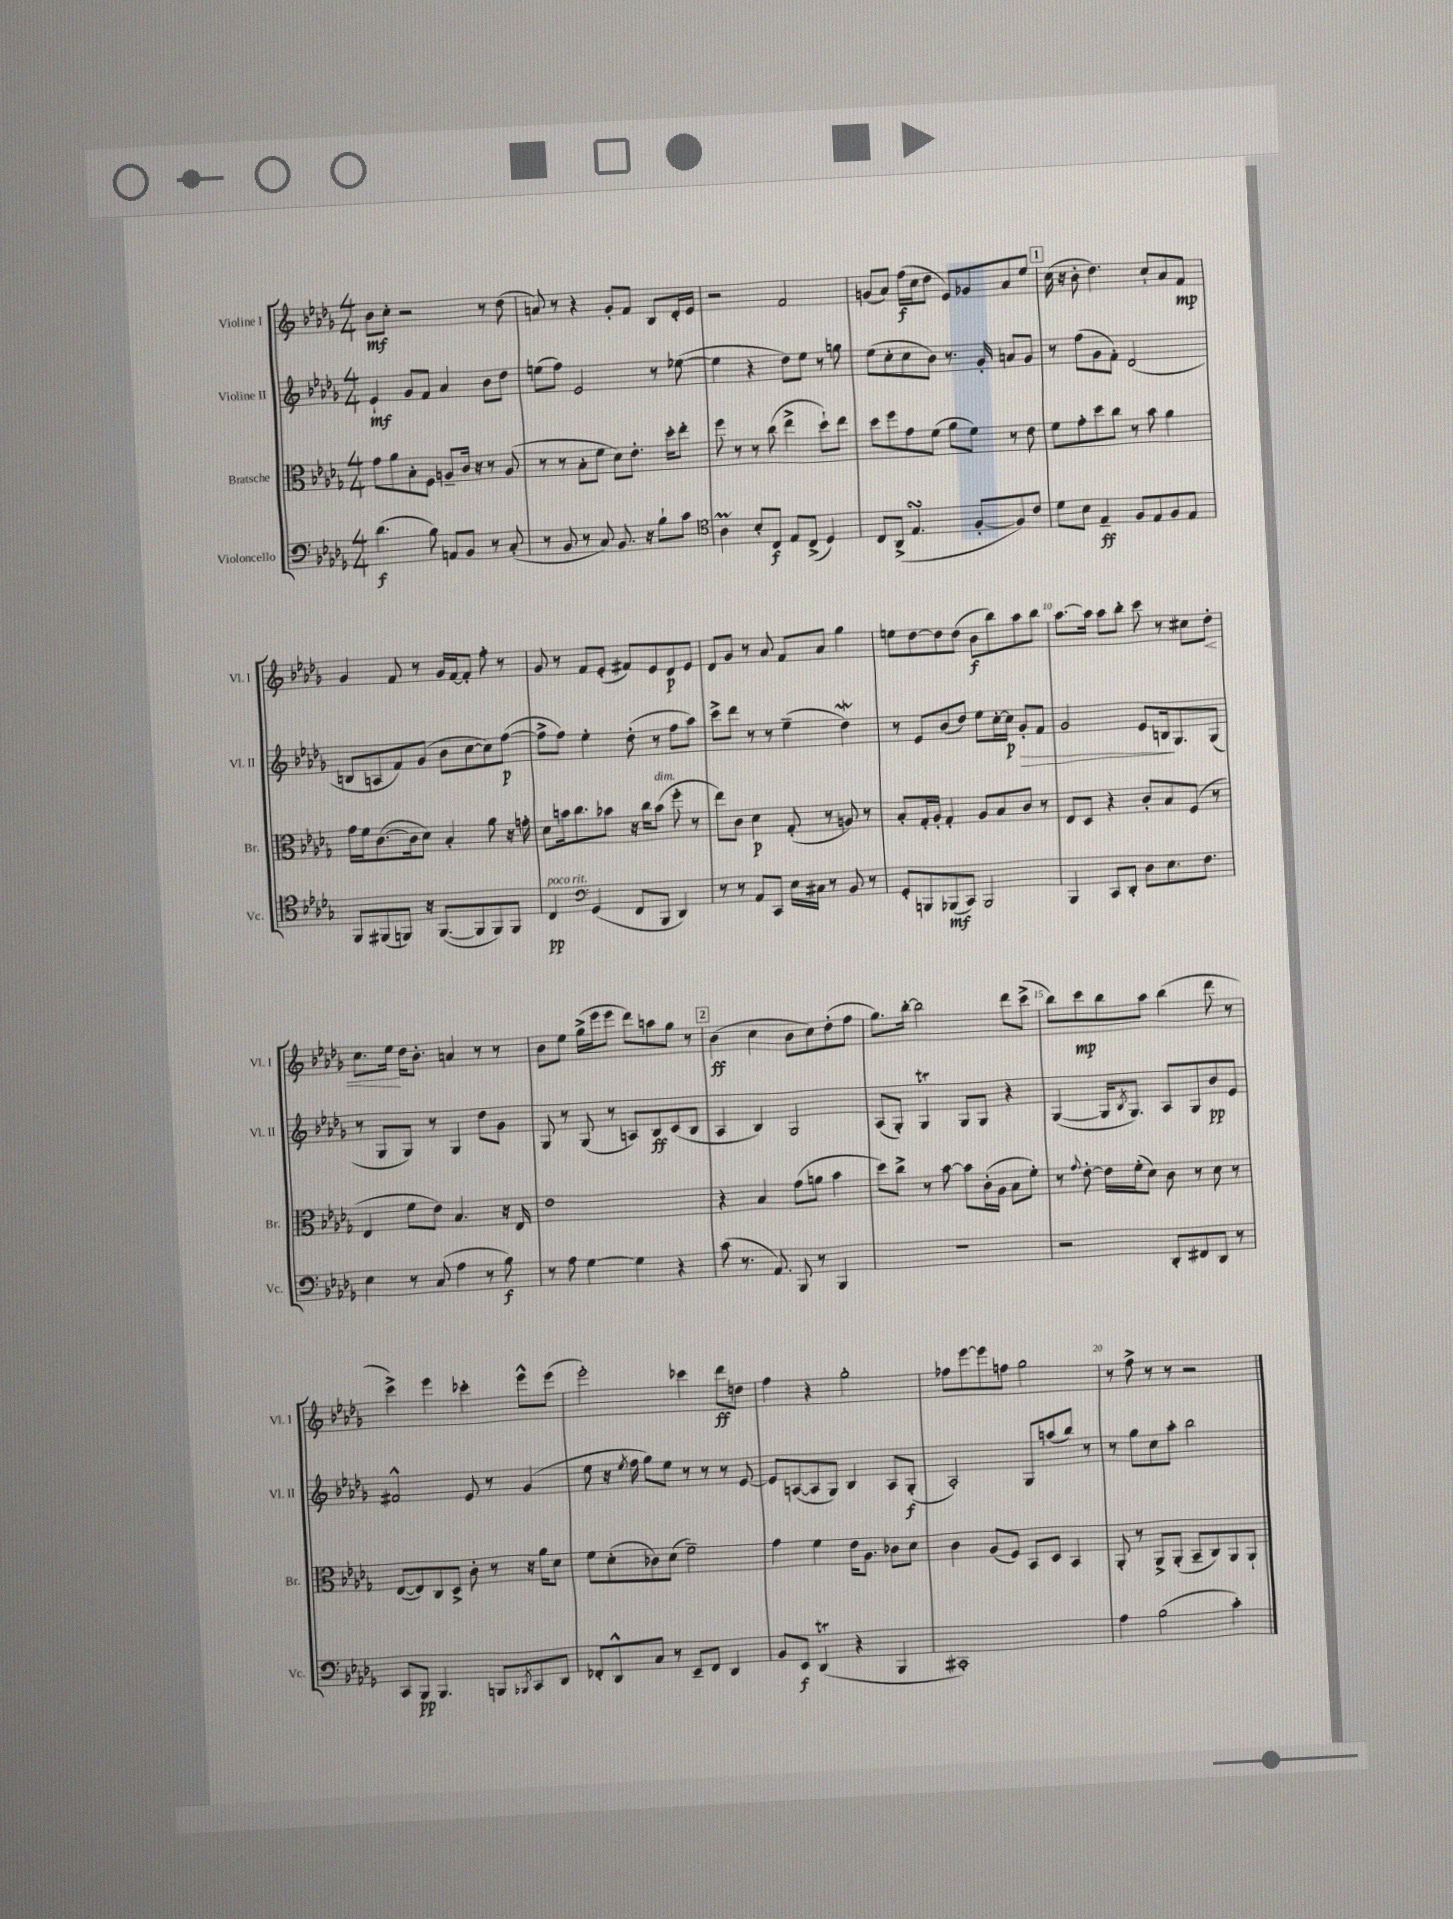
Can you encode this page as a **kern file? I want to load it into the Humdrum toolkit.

**kern	**kern	**kern	**kern
*staff4	*staff3	*staff2	*staff1
*clefF4	*clefC3	*clefG2	*clefG2
*k[b-e-a-d-g-]	*k[b-e-a-d-g-]	*k[b-e-a-d-g-]	*k[b-e-a-d-g-]
*M4/4	*M4/4	*M4/4	*M4/4
(4.d-	8g-	4e-`	8b-
.	8a-	.	8cc'
.	8B-'	8g-	2r
8B-)	8F	8f	.
8AA	8A~	4a-	.
8BB-	16c	.	.
.	16r	.	.
8r	8r	8b-	8r
(8C'	(8A	8dd-	(8dd-
=	=	=	=
8r	8r	(8ee	8a)
8BB-	8r	8ff)	8r
8r	8B-'	2e-	4r
8C)	8f	.	.
8.BB-	8d-)	.	8g-'
.	8.e-'	.	8f
16r	.	.	.
8B-`	.	8r	8B-
.	16dd-'	.	.
8c	8ee-'	([8ee-	16d-'
.	.	.	16e-
=	=	=	=
*clefC4	*	*	*
4A-	8ff	4ee-]	2r
.	8r	.	.
8B-'	8r	4r	.
8C	(8cc	.	.
8E-	4ee-^	8dd-)	2f
(8C^	.	8ee-	.
4D-)	8dd-`)	8r	.
.	8ee-	8gg	.
=	=	=	=
8C	8dd-	(8ee-	(8g
(8AA-^	8ff	8cc'	8a-)
4.E-	8g-	8cc	(16ff
.	.	.	16cc
.	(8f	8b-)	8dd-
.	8a-	8.r	8e-)
[8F'	8f)	.	8g-
.	.	16g-'	.
8F])	8r	8a	8a-
8c	8e-	8g-	8ee-
=	=	=	=
8d-	8f	8r	(16cc
.	.	.	16r
8B-	8g-'	(8ff	8b-'
4E-~	8dd-	8g-	4.dd-)
.	8cc	8f')	.
8F	8r	(2d-	.
8E-	8b-	.	8cc`
8F	4a-	.	8a-
8E-	.	.	8f
=	=	=	=
8FF	16g-	8B	4g-
.	16f	.	.
(8FF#	([8.c	8A	.
8FF)	.	8f)	8f
.	16c]	.	.
16r	8d-)	(8g-	8r
([8.FF	.	.	.
.	4B-'	8b-	16g-
.	.	.	[16f
8FF]	.	[8cc	8f']
8FF)	8a-	8cc])	8ff'
8FF	16r	([8ff	8r
.	16g'	.	.
=	=	=	=
4C	8d-	8ff^]	8g-
.	16b	8ff)	8r
.	8.cc	.	.
*clefF4	*	*	*
(4GG-	.	4ee-'	8f
.	8b-	.	(8e-'
8FF	16r	(8dd-'	8f#)
.	16cc	.	.
8BBB-	(8b-	8r	8e-
4DD-)	8ff'	8ff	8d-
.	8r	8aa-)	8e-
=	=	=	=
8r	8ee-)	8ccc^	8d-
8r	8c	8ddd-	8g-
8AA-	4d-	8r	8r
8CC	.	8r	8a-
16E-	(8G-'	(4ee-~	8f
16C#	.	.	.
8r	8r	.	8a-
8BB-	8A)	4dd-)	4gg-
8r	8r	.	.
=	=	=	=
8GG-'	8B-'	8r	8ee
8BBB	16G-'	8e-	[8dd-
.	16A-'	.	.
(8BBB-	4G-'	(8b-	8dd-]
8CC)	.	8dd-)	(8dd-
2BBB-	8A-	8ee-	8b-
.	8B-	[16cc'	8bb-)
.	.	16cc]	.
.	8c	8g-'	8aa-
.	8r	8f	8bb-
=	=	=	=
4BBB-	8E-	2g-	[8.aa-
.	8D-	.	.
.	.	.	16aa-]
8CC	4r	.	8aa-
8DD-'	.	.	8bb-'
8D-	8c'	8e-	8ccc
8.E-	8B-	16B	8r
.	.	8.G-	.
.	(8F	.	8cc#
8.F	.	.	.
.	8r	(8G-	8dd-'
=	=	=	=
4E-	4E-	8r	8.cc
.	.	8G-	.
.	.	.	16ee-
8r	8f	8G-)	16dd-
.	.	.	8.b-'
(8C	8e-)	8r	.
4A-	4.B-	4G-	4a
8r	.	8dd-	8r
8B-)	16r	8g-	8r
.	16E-	.	.
=	=	=	=
8r	1e-	8G-	8b-
8A-	.	8r	8ee-
[4G-	.	(8G-	(16gg-^
.	.	.	16eee-
.	.	8r	8eee-
4G-]	.	8A)	8ddd-)
.	.	8B-	8aa
4r	.	(8c	8gg-
.	.	8B-	8r
=	=	=	=
(8c	4r	4A-	(4b-
8.r	.	.	.
.	4B-	4B-)	4cc
8.AA-)	.	.	.
8BBB-	(8g-	2G-	8b-
8r	8a	.	8cc)
4BBB-	4b-	.	(8dd-'
.	.	.	8ff
=	=	=	=
1r	8dd-)	(8A-	8.gg-)
.	8cc^	8G-')	.
.	.	.	[16bb-'
.	8r	4G-	2bb-]
.	[8b-	.	.
.	8b-]	8G-	.
.	(16c'	8G-	.
.	16A-	.	.
.	8B-	4r	8ddd-
.	8f')	.	(8ccc^
=	=	=	=
2r	8r	([4G-	8bb-)
.	8qqg-	.	.
.	[8e-'	.	8ccc
.	16e-]	16G-]	8bb-
.	.	8qB-	.
.	(16f'	8.G-)	.
.	8d-)	.	8aa-
8DD-'	8c	8A-	(4bb-
8FF#	8r	8G-	.
8DD-	8d-	8b-	8ddd-
8r	8r	8e-	8r
=	=	=	=
8CC	([8E-	2f#^^	4ccc^)
8BBB-	8E-])	.	.
4.BBB-	8C	.	4eee-
.	8D-^	.	.
.	8c'	8e-	4ccc-'
8BBB	8r	8r	.
8qBBB-	.	.	.
8CC	16r	(4g-	8eee-^^
.	16a-	.	.
8DD-	8d-	.	(8eee-
=	=	=	=
8FF-'	8f	8ee-	2eee-')
8DD-^^	(8d-'	16r	.
.	.	8qee-	.
.	.	16ff	.
8C	8c-)	8gg-)	.
8r	(8d-	8ee-	.
8EE-~	2f~)	8r	4ccc-
8FF-	.	8r	.
4DD-	.	8r	8ddd-
.	.	[8e-	8dd
=	=	=	=
8BB-	4g-	8e-]	4ff
8EE-	.	([8A	.
(4DD-	4f	8A]	4r
.	.	8G-)	.
4r	16e-	4B-	2gg-'
.	8.A-	.	.
4BBB-	8c-	8A	.
.	8d-	(8G-'	.
=	=	=	=
1CC#')	4c	2A-')	8ff-
.	.	.	[8eee-
.	(8A-	.	8eee-]
.	8F)	.	8ff
.	8BB-	8G-	2gg-
.	8D-	(8aa	.
.	4BB-	8bb-)	.
.	.	8r	.
=	=	=	=
4A-	8AA-'	8r	8r
.	8r	8gg-	8ff^
(2B-	8AA-^	8cc	8r
.	(8AA-'	8aa-'	8r
.	8BB-~	2bb-	2r
.	8C)	.	.
4c')	8AA-	.	.
.	8AA-`	.	.
==	==	==	==
*-	*-	*-	*-
